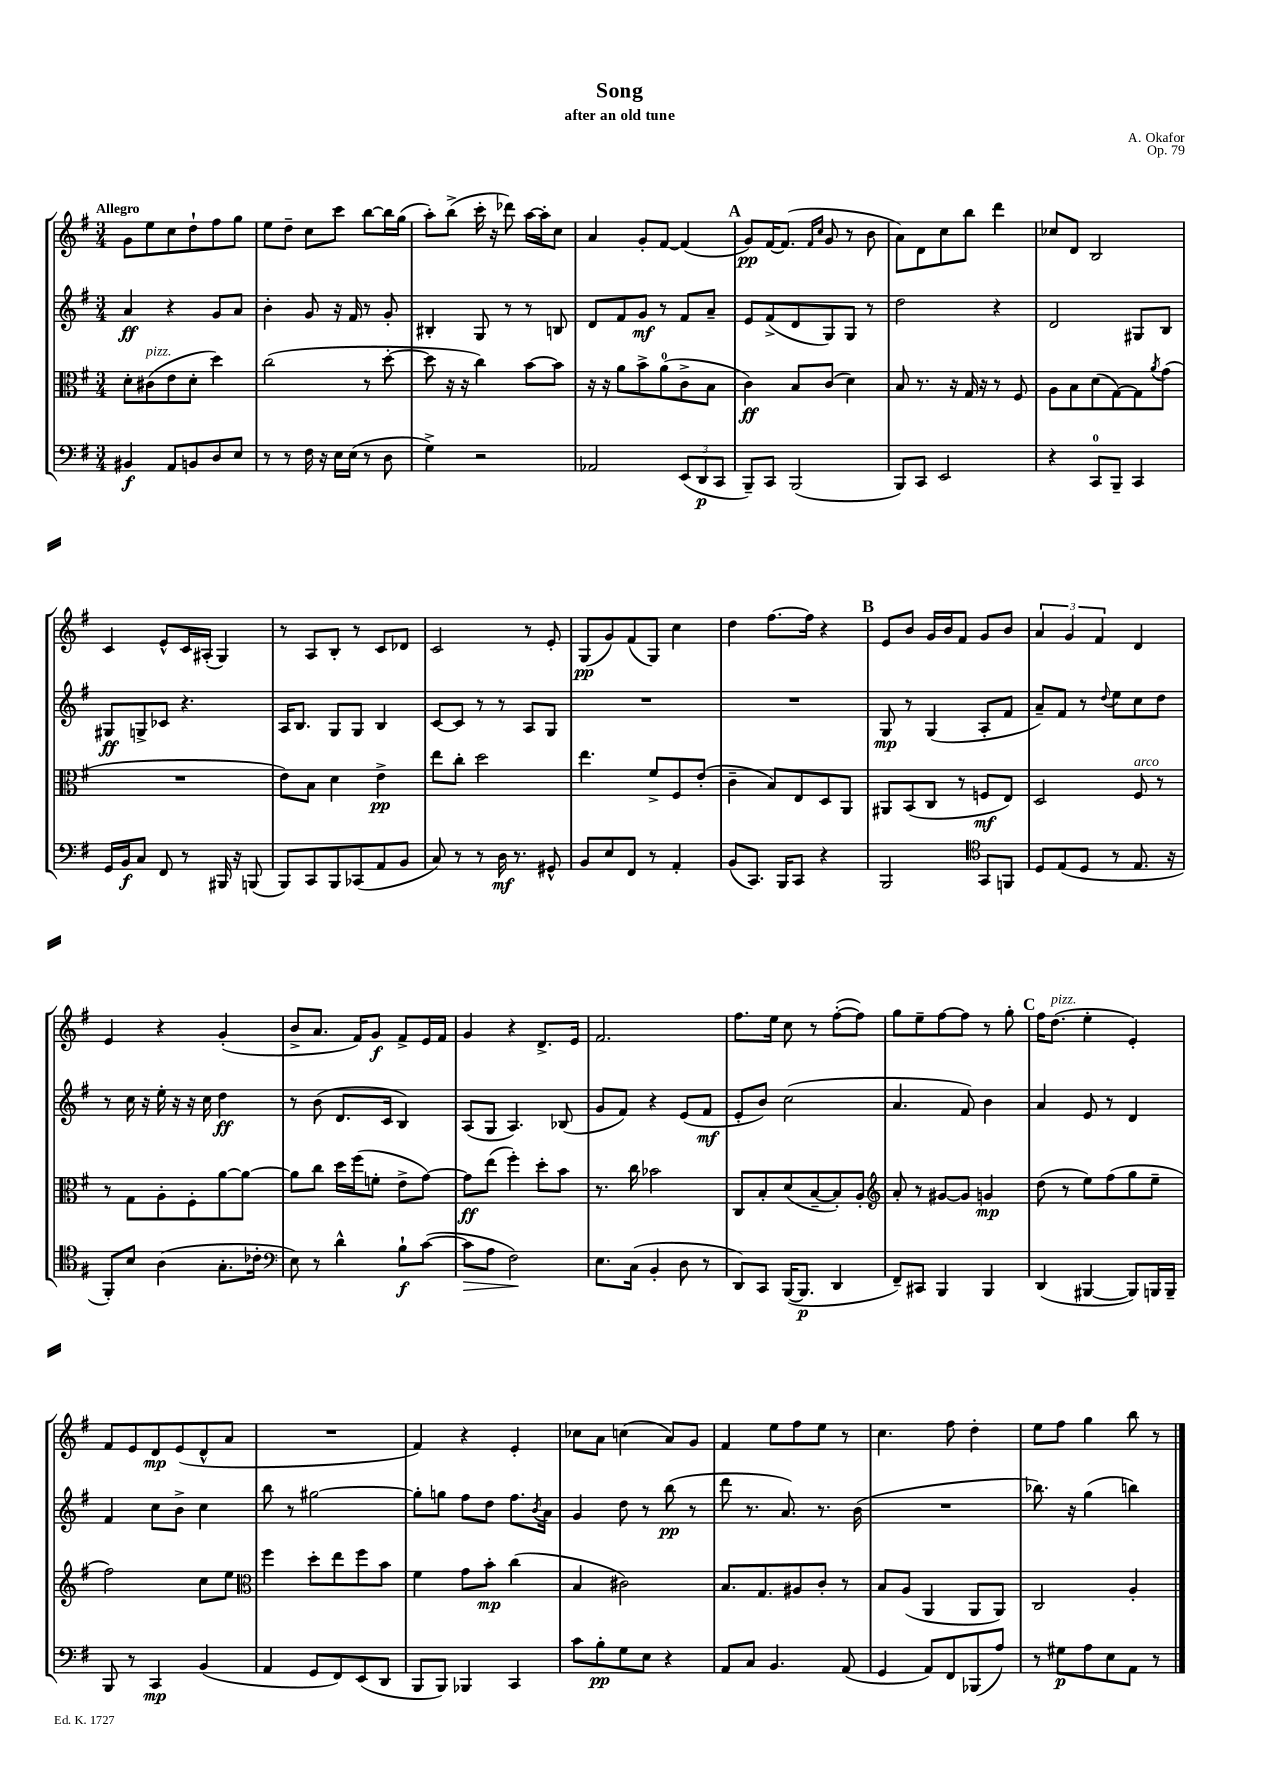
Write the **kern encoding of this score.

**kern	**dynam	**kern	**dynam	**kern	**dynam	**kern	**dynam
*part4	*part4	*part3	*part3	*part2	*part2	*part1	*part1
*staff4	*staff4	*staff3	*staff3	*staff2	*staff2	*staff1	*staff1
*clefF4	*	*clefC3	*	*clefG2	*	*clefG2	*
*k[f#]	*	*k[f#]	*	*k[f#]	*	*k[f#]	*
*M3/4	*	*M3/4	*	*M3/4	*	*M3/4	*
=1	=1	=1	=1	=1	=1	=1	=1
!	!	!	!	!	!	!LO:TX:a:B:t=Allegro	!
4BB#X/	f	8d'\L	.	4a/	ff	8g\L	.
!	!	!LO:TX:a:i:t=pizz.	!	!	!	!	!
.	.	(8c#X\	.	.	.	8ee\	.
8AA/L	.	8e\	.	4r	.	8cc\	.
8BBn/	.	8d'\J	.	.	.	8dd`\	.
8D/	.	4dd\)	.	8g/L	.	8ff#\	.
8E/J	.	.	.	8a/J	.	8gg\J	.
=2	=2	=2	=2	=2	=2	=2	=2
8r	.	(2cc\	.	4b'\	.	8ee\L	.
8r	.	.	.	.	.	8dd~\J	.
16F#\	.	.	.	8g/	.	8cc\L	.
16r	.	.	.	.	.	.	.
16E\LL	.	.	.	16r	.	8ccc\J	.
(16E\JJ	.	.	.	16f#/	.	.	.
8r	.	8r	.	8r	.	[8bb\L	.
8D\	.	[8dd'\	.	8g'/	.	16bb\L]	.
.	.	.	.	.	.	(16gg\JJ	.
=3	=3	=3	=3	=3	=3	=3	=3
4G^\)	.	8dd\]	.	4B#X'/	.	8aa'\L)	.
.	.	16r	.	.	.	(8bb^\J	.
.	.	16r	.	.	.	.	.
2r	.	4cc\)	.	8G/	.	16ccc'\	.
.	.	.	.	.	.	16r	.
.	.	.	.	8r	.	8ddd-X\)	.
.	.	[8b\L	.	8r	.	[16aa\LL	.
.	.	.	.	.	.	16aa'\J]	.
.	.	8b\J]	.	8Bn/	.	8cc\J	.
=4	=4	=4	=4	=4	=4	=4	=4
2AA-X/	.	16r	.	8d/L	.	4a/	.
.	.	16r	.	.	.	.	.
.	.	8a\L	.	8f#/	.	.	.
.	.	8b^\	.	8g/J	mf	8g'/L	.
.	.	(8a\	.	8r	.	[8f#/J	.
(12EE/L	.	8c^\	.	8f#/L	.	(4f#/]	.
12DD/	p	.	.	.	.	.	.
.	.	8B\J	.	8a~/J	.	.	.
12CC/J	.	.	.	.	.	.	.
!!LO:REH:place=s1:t=A
=5	=5	=5	=5	=5	=5	=5	=5
8BBB~/L)	.	4c\)	ff	8e/L	.	8g/L)	pp
8CC/J	.	.	.	(8f#^/	.	[16f#/K	.
.	.	.	.	.	.	(8.f#/J]	.
(2BBB/	.	8B/L	.	8d/	.	.	.
.	.	.	.	.	.	16qqf#/LL	.
.	.	.	.	.	.	16qqcc/JJ	.
.	.	(8c/J	.	8G/)	.	8g/	.
.	.	4d\)	.	8G/J	.	8r	.
.	.	.	.	8r	.	8b\	.
=6	=6	=6	=6	=6	=6	=6	=6
8BBB/L)	.	8B/	.	2dd\	.	8a\L)	.
8CC/J	.	8.r	.	.	.	8d\	.
2EE/	.	.	.	.	.	8cc\	.
.	.	16r	.	.	.	.	.
.	.	16G/	.	.	.	8bb\J	.
.	.	16r	.	.	.	.	.
.	.	8r	.	4r	.	4ddd\	.
.	.	8F#/	.	.	.	.	.
=7	=7	=7	=7	=7	=7	=7	=7
4r	.	8A\L	.	2d/	.	8cc-X/L	.
.	.	8B\	.	.	.	8d/J	.
8CC/L	.	(8d\	.	.	.	2B/	.
8BBB~/J	.	[8G\)	.	.	.	.	.
4CC/	.	8G\]	.	8G#X/L	.	.	.
.	.	8qa/	.	.	.	.	.
.	.	(8g\J	.	8B/J	.	.	.
!!LO:LB:g=z
=8	=8	=8	=8	=8	=8	=8	=8
16GG/LL	.	2.r	.	8G#X/L	ff	4c/	.
16BB/J	f	.	.	.	.	.	.
8C/J	.	.	.	8Gn^/	.	.	.
8FF#/	.	.	.	8c-X/J	.	8e^^/L	.
8r	.	.	.	4.r	.	16c/L	.
.	.	.	.	.	.	(16A#X'/JJ	.
16BBB#X/	.	.	.	.	.	4G/)	.
16r	.	.	.	.	.	.	.
(8BBBn/	.	.	.	.	.	.	.
=9	=9	=9	=9	=9	=9	=9	=9
8BBB/L)	.	8e\L)	.	16A/KL	.	8r	.
.	.	.	.	8.B/J	.	.	.
8CC/	.	8B\J	.	.	.	8A/L	.
8BBB/	.	4d\	.	8G/L	.	8B'/J	.
(8CC-X/	.	.	.	8G/J	.	8r	.
8AA/	.	4e^\	pp	4B/	.	8c/L	.
8BB/J	.	.	.	.	.	8d-X/J	.
=10	=10	=10	=10	=10	=10	=10	=10
8C/)	.	8ee\L	.	[8c/L	.	2c/	.
8r	.	8cc'\J	.	8c/J]	.	.	.
8r	.	2dd\	.	8r	.	.	.
16D\	mf	.	.	8r	.	.	.
8.r	.	.	.	.	.	.	.
.	.	.	.	8A/L	.	8r	.
8GG#X^^/	.	.	.	8G/J	.	8e'/	.
=11	=11	=11	=11	=11	=11	=11	=11
8BB/L	.	4.ee\	.	2.r	.	(8G/L	pp
8E/	.	.	.	.	.	8g/)	.
8FF#/J	.	.	.	.	.	(8f#/	.
8r	.	8f#^/L	.	.	.	8G/J)	.
4AA'/	.	8F#/	.	.	.	4cc\	.
.	.	(8e'/J	.	.	.	.	.
=12	=12	=12	=12	=12	=12	=12	=12
(8BB/L	.	4c~\	.	2.r	.	4dd\	.
8.CC/J)	.	.	.	.	.	.	.
.	.	8B/L)	.	.	.	[8.ff#\L	.
16BBB/KL	.	.	.	.	.	.	.
8CC/J	.	8E/	.	.	.	.	.
.	.	.	.	.	.	16ff#\Jk]	.
4r	.	8D/	.	.	.	4r	.
.	.	8AA/J	.	.	.	.	.
!!LO:REH:place=s1:t=B
=13	=13	=13	=13	=13	=13	=13	=13
2BBB/	.	8AA#X/L	.	8G/	mp	8e/L	.
.	.	(8BB/	.	8r	.	8b/J	.
.	.	8C/J	.	(4G/	.	16g/LL	.
.	.	.	.	.	.	16b/J	.
.	.	8r	.	.	.	8f#/J	.
*clefC4	*	*	*	*	*	*	*
8GG/L	.	8Fn/L	mf	8A'/L	.	8g/L	.
8FFn/J	.	8E/J)	.	8f#/J	.	8b/J	.
=14	=14	=14	=14	=14	=14	=14	=14
8D/L	.	2D/	.	8a~/L)	.	6a/	.
(8E/	.	.	.	8f#/J	.	.	.
.	.	.	.	.	.	6g/	.
8D/J	.	.	.	8r	.	.	.
.	.	.	.	.	.	6f#/	.
.	.	.	.	8qqdd/	.	.	.
8r	.	.	.	8ee\L	.	.	.
!	!	!LO:TX:a:i:t=arco	!	!	!	!	!
8.E/	.	8F#/	.	8cc\	.	4d/	.
.	.	8r	.	8dd\J	.	.	.
16r	.	.	.	.	.	.	.
!!LO:LB:g=z
=15	=15	=15	=15	=15	=15	=15	=15
8FF#'/L)	.	8r	.	8r	.	4e/	.
8B/J	.	8G\L	.	16cc\	.	.	.
.	.	.	.	16r	.	.	.
(4A\	.	8A'\	.	16ee'\	.	4r	.
.	.	.	.	16r	.	.	.
.	.	8F#'\	.	16r	.	.	.
.	.	.	.	16cc\	.	.	.
8.G'\L	.	[8a\	.	4dd\	ff	(4g'/	.
.	.	8a\J_	.	.	.	.	.
16c-X'\Jk	.	.	.	.	.	.	.
=16	=16	=16	=16	=16	=16	=16	=16
*clefF4	*	*	*	*	*	*	*
8E\)	.	8a\L]	.	8r	.	8b^/L	.
8r	.	8cc\J	.	(8b\	.	8.a/J	.
4d^^\	.	16dd\LL	.	8.d/L	.	.	.
.	.	(16ff#\J	.	.	.	16f#/KL)	.
.	.	8fn'\J	.	.	.	8g/J	f
.	.	.	.	16c/Jk	.	.	.
8B`\L	f	8e^\L	.	4B/)	.	8f#^/L	.
([8c\J	.	[8g\J)	.	.	.	16e/L	.
.	.	.	.	.	.	16f#/JJ	.
=17	=17	=17	=17	=17	=17	=17	=17
!	!LO:HP:b	!	!	!	!	!	!
8c\L]	>	8g\L]	ff	(8A/L	.	4g/	.
8A\J	.	(8ee\J	.	8G/J	.	.	.
2F#\)	.	4ff#'\)	.	4.A/)	.	4r	.
.	.	8dd'\L	.	.	.	8.d^/L	.
.	.	8b\J	.	(8B-X/	.	.	.
.	.	.	.	.	.	16e/Jk	.
.	]	.	.	.	.	.	.
=18	=18	=18	=18	=18	=18	=18	=18
8.E\L	.	8.r	.	8g/L	.	2.f#/	.
.	.	.	.	8f#/J)	.	.	.
(16C\Jk	.	16cc\	.	.	.	.	.
4BB'/	.	2b-X\	.	4r	.	.	.
8D\	.	.	.	(8e/L	.	.	.
8r	.	.	.	8f#/J	mf	.	.
=19	=19	=19	=19	=19	=19	=19	=19
8DD/L)	.	8C/L	.	8e'/L	.	8.ff#\L	.
8CC/J	.	8B'/	.	8b/J)	.	.	.
.	.	.	.	.	.	16ee\Jk	.
([16BBB/KL	.	(8d/	.	(2cc\	.	8cc\	.
8.BBB/J]	p	.	.	.	.	.	.
.	.	[8B~/	.	.	.	8r	.
4DD/	.	8B'/])	.	.	.	([8ff#'\L	.
.	.	8A'/J	.	.	.	8ff#\J])	.
=20	=20	=20	=20	=20	=20	=20	=20
*	*	*clefG2	*	*	*	*	*
8FF#~/L)	.	8a'/	.	4.a/	.	8gg\L	.
8CC#X/J	.	8r	.	.	.	8ee~\	.
4BBB/	.	[8g#X/L	.	.	.	[8ff#\	.
.	.	8g#/J]	.	8f#/)	.	8ff#\J]	.
4BBB/	.	4gn/	mp	4b\	.	8r	.
.	.	.	.	.	.	8gg'\	.
!!LO:REH:place=s1:t=C
=21	=21	=21	=21	=21	=21	=21	=21
(4DD/	.	(8dd\	.	4a/	.	16ff#\KL	.
!	!	!	!	!	!	!LO:TX:a:i:t=pizz.	!
.	.	.	.	.	.	(8.dd\J	.
.	.	8r	.	.	.	.	.
[4BBB#X/	.	8ee\L)	.	8e/	.	4ee'\	.
.	.	(8ff#\	.	8r	.	.	.
8BBB#/L])	.	8gg\	.	4d/	.	4e'/)	.
16BBBn/L	.	8ee~\J	.	.	.	.	.
16BBB~/JJ	.	.	.	.	.	.	.
!!LO:LB:g=z
=22	=22	=22	=22	=22	=22	=22	=22
8BBB/	.	2ff#\)	.	4f#/	.	8f#/L	.
8r	.	.	.	.	.	8e/	.
4CC/	mp	.	.	8cc\L	.	8d/	mp
.	.	.	.	8b^\J	.	(8e/	.
(4BB/	.	8cc\L	.	4cc\	.	8d^^/	.
.	.	8ee\J	.	.	.	8a/J	.
=23	=23	=23	=23	=23	=23	=23	=23
*	*	*clefC3	*	*	*	*	*
4AA/	.	4ff#\	.	8bb\	.	2.r	.
.	.	.	.	8r	.	.	.
8GG/L	.	8dd'\L	.	[2gg#X\	.	.	.
8FF#/)	.	8ee\	.	.	.	.	.
(8EE/	.	8ff#\	.	.	.	.	.
8DD/J	.	8b\J	.	.	.	.	.
=24	=24	=24	=24	=24	=24	=24	=24
8BBB/L	.	4f#\	.	8gg#'\L]	.	4f#/)	.
8BBB/J)	.	.	.	8ggn\J	.	.	.
4BBB-X/	.	8g\L	.	8ff#\L	.	4r	.
.	.	8b'\J	mp	8dd\J	.	.	.
4CC/	.	(4cc\	.	8.ff#\L	.	4e'/	.
.	.	.	.	8qb/	.	.	.
.	.	.	.	16a\Jk	.	.	.
=25	=25	=25	=25	=25	=25	=25	=25
8c\L	.	4B/	.	4g/	.	8cc-X\L	.
8B'\	pp	.	.	.	.	8a\J	.
8G\	.	2c#X\)	.	8dd\	.	(4ccn\	.
8E\J	.	.	.	8r	.	.	.
4r	.	.	.	(8bb\	pp	8a/L)	.
.	.	.	.	8r	.	8g/J	.
=26	=26	=26	=26	=26	=26	=26	=26
8AA/L	.	8.B/L	.	8ddd\	.	4f#/	.
8C/J	.	.	.	8.r	.	.	.
.	.	8.G/	.	.	.	.	.
4.BB/	.	.	.	.	.	8ee\L	.
.	.	.	.	8.a/)	.	.	.
.	.	8A#X/	.	.	.	8ff#\	.
.	.	8c'/J	.	8.r	.	8ee\J	.
(8AA/	.	8r	.	.	.	8r	.
.	.	.	.	(16b\	.	.	.
=27	=27	=27	=27	=27	=27	=27	=27
4GG/	.	8B/L	.	2.r	.	4.cc\	.
.	.	(8A/J	.	.	.	.	.
8AA/L)	.	4AA/	.	.	.	.	.
8FF#/	.	.	.	.	.	8ff#\	.
(8BBB-X/	.	8AA/L	.	.	.	4dd'\	.
8A/J)	.	8AA/J)	.	.	.	.	.
=28	=28	=28	=28	=28	=28	=28	=28
8r	.	2C/	.	8.bb-X\)	.	8ee\L	.
8G#X\L	p	.	.	.	.	8ff#\J	.
.	.	.	.	16r	.	.	.
8A\	.	.	.	(4gg\	.	4gg\	.
8E\	.	.	.	.	.	.	.
8AA\J	.	4A'/	.	4bbn\)	.	8bb\	.
8r	.	.	.	.	.	8r	.
==	==	==	==	==	==	==	==
*-	*-	*-	*-	*-	*-	*-	*-
